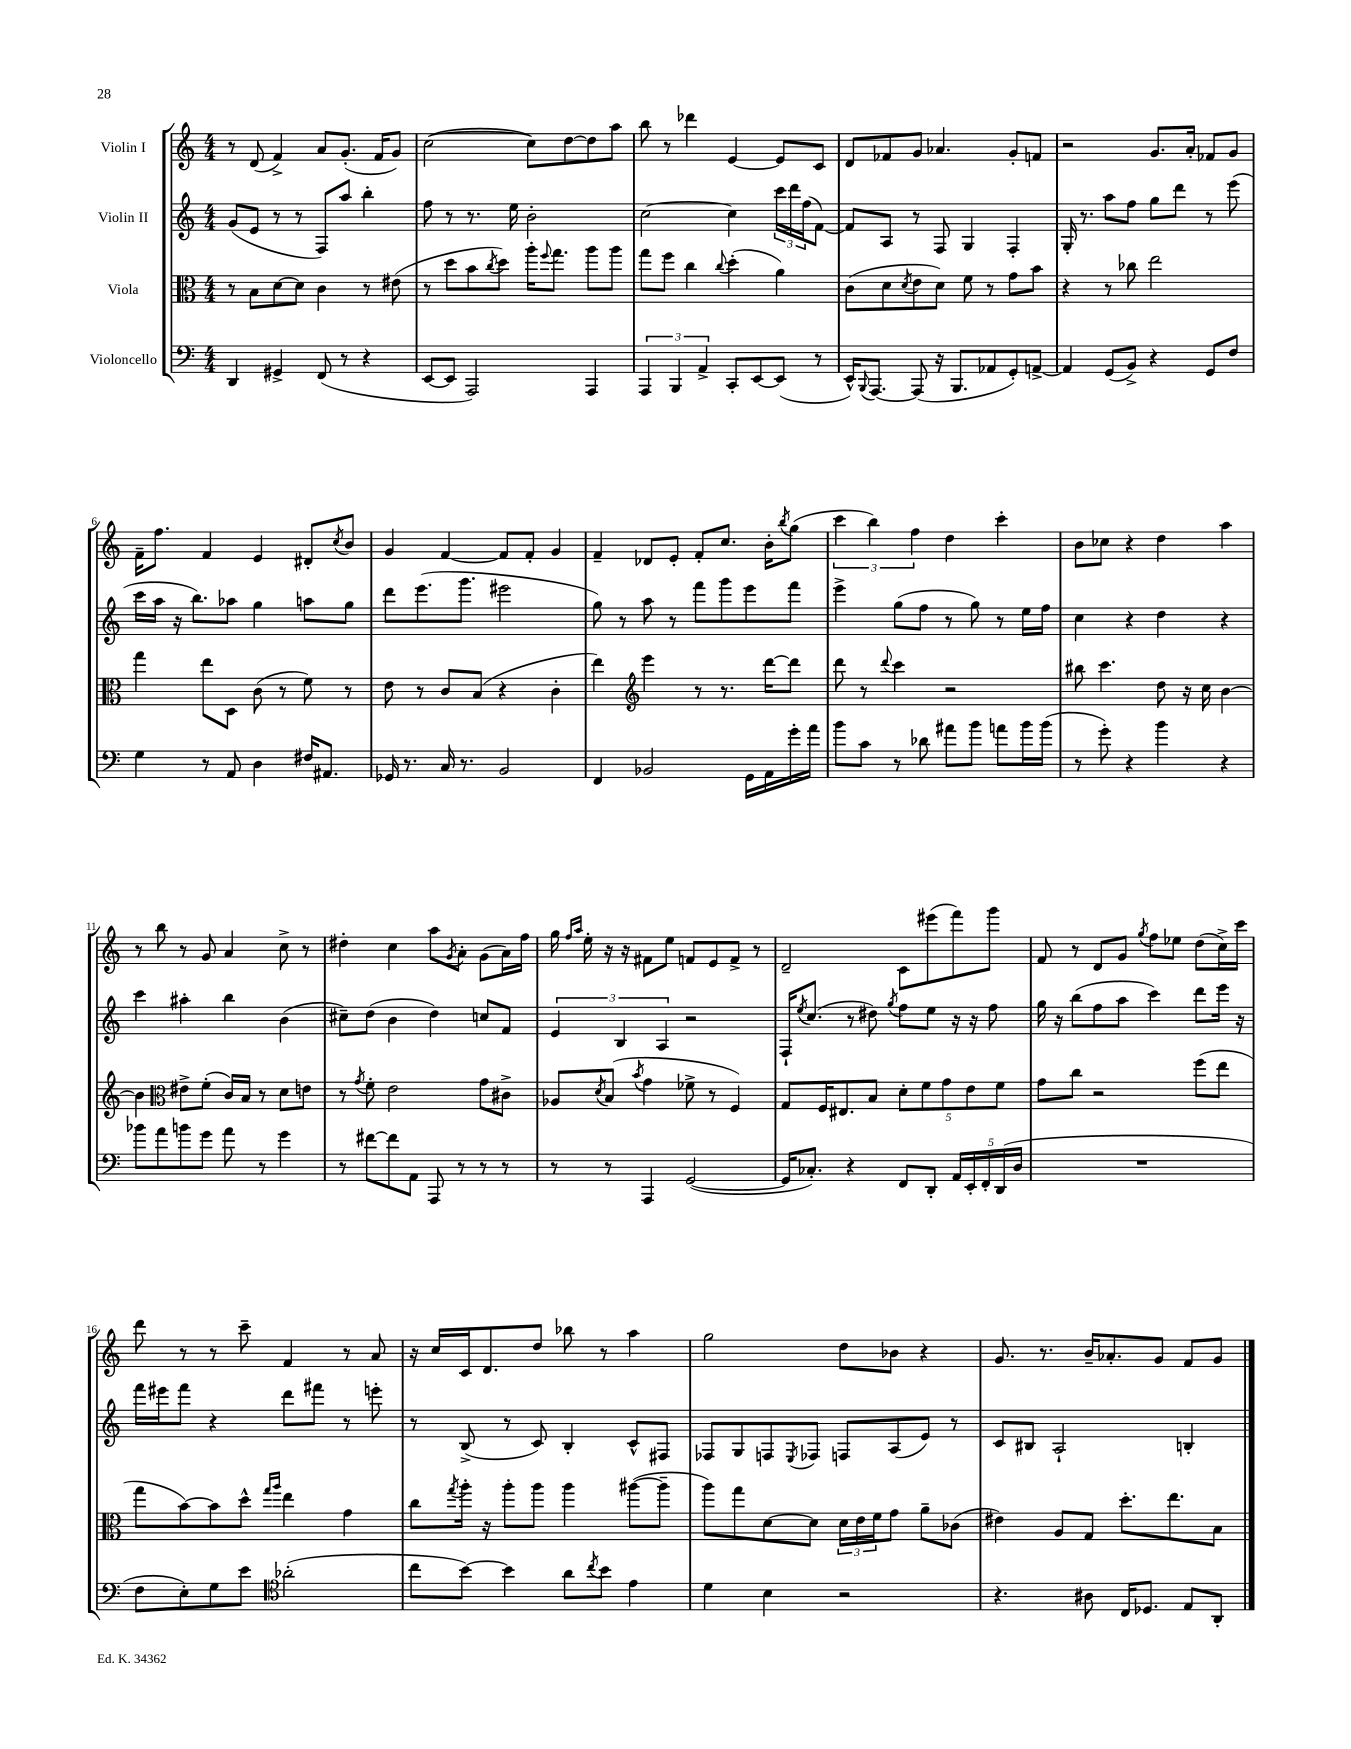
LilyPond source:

<<
\new StaffGroup <<
\new Staff = "s0" \with { instrumentName = "Violin I" } {
    \clef treble \key c \major \numericTimeSignature \time 4/4
    r8 d'8( f'4->) a'8 g'8.-.( f'16 g'8) |
    c''2~( c''8) d''8~ d''8 a''8 |
    b''8 r8 des'''4 e'4~ e'8 c'8 |
    d'8 fes'8 g'8 aes'4. g'8-. f'8 |
    r2 g'8. a'16-. fes'8 g'8 |
    f'16-- f''8. f'4 e'4 dis'8-. \acciaccatura { c''8 } b'8 |
    g'4 f'4~ f'8 f'8-. g'4 |
    f'4-- des'8 e'8-. f'8-. c''8. b'16-. \acciaccatura { b''8 } g''8( |
    \tuplet 3/2 { c'''4 b''4) f''4 } d''4 c'''4-. |
    b'8 ces''8 r4 d''4 a''4 |
    r8 b''8 r8 g'8 a'4 c''8-> r8 |
    dis''4-. c''4 a''8 \acciaccatura { g'8 } a'8-. g'8( a'16) f''16 |
    g''16 \grace { f''16 a''16 } e''16-. r16 r16 fis'8 e''8 f'8 e'8 f'8-> r8 |
    d'2-- c'8 eis'''8( f'''8) g'''8 |
    f'8 r8 d'8 g'8 \acciaccatura { g''8 } f''8 ees''8 d''8( c''16->) c'''16 |
    d'''8 r8 r8 c'''8-- f'4 r8 a'8 |
    r16 c''16 c'16 d'8. d''8 bes''8 r8 a''4 |
    g''2 d''8 bes'8 r4 |
    g'8. r8. b'16-- aes'8.-. g'8 f'8 g'8 \bar "|." |
}
\new Staff = "s1" \with { instrumentName = "Violin II" } {
    \clef treble \key c \major \numericTimeSignature \time 4/4
    g'8( e'8 r8 r8 f8) a''8 b''4-. |
    f''8 r8 r8. e''16 b'2-. |
    c''2~ c''4 \tuplet 3/2 { c'''16 d'''16 f''16( } f'8~) |
    f'8 a8 r8 f8 g4 f4-. |
    g16-. r8. a''8 f''8 g''8 d'''8 r8 e'''8( |
    c'''16 a''16 r16 b''8.) aes''8 g''4 a''8 g''8 |
    d'''8 e'''8.( g'''8. eis'''2 |
    g''8) r8 a''8 r8 f'''8 g'''8 e'''8 f'''8 |
    e'''4-> g''8( f''8 r8 g''8) r8 e''16 f''16 |
    c''4 r4 d''4 r4 |
    c'''4 ais''4-. b''4 b'4( |
    cis''8--) d''8( b'4 d''4) c''8 f'8 |
    \tuplet 3/2 { e'4 b4 a4 } r2 |
    f16-! \acciaccatura { e''8 } c''8.( r8 dis''8) \acciaccatura { g''8 } f''8 e''8 r16 r16 f''8 |
    g''16 r16 b''8( f''8 a''8 c'''4) d'''8 e'''16 r16 |
    f'''16 eis'''16 f'''8 r4 d'''8 fis'''8 r8 e'''8-. |
    r8 b8->( r8 c'8) b4-. c'8-^ fis8 |
    fes8 g8 f8 \acciaccatura { e8 } fes8 f8 a8( e'8) r8 |
    c'8 bis8 a2-! b4-. \bar "|." |
}
\new Staff = "s2" \with { instrumentName = "Viola" } {
    \clef alto \key c \major \numericTimeSignature \time 4/4
    r8 b8 d'8~ d'8 c'4 r8 eis'8( |
    r8 d''8 b'8 \acciaccatura { c''8 } d''8) a''16-. \appoggiatura { f''8 } g''8. a''8 a''8 |
    g''8 f''8 c''4 \appoggiatura { c''8 } d''4-.( a'4) |
    c'8( d'8 \acciaccatura { d'8 } e'8 d'8) f'8 r8 g'8 b'8 |
    r4 r8 ces''8 e''2 |
    g''4 e''8 d8 c'8( r8 f'8) r8 |
    e'8 r8 c'8 b8( r4 c'4-. |
    e''4) \clef treble e'''4 r8 r8. d'''16~ d'''8 |
    d'''8 r8 \appoggiatura { d'''8 } c'''4 r2 |
    bis''8 c'''4. d''8 r16 c''16 b'4~ |
    b'4 \clef alto eis'8-> f'8-.( c'16) b16 r8 d'8 e'8 |
    r8 \acciaccatura { g'8 } f'8-. e'2 g'8 cis'8-> |
    aes8 \acciaccatura { d'8 } b8( \acciaccatura { b'8 } g'4 fes'8-> r8 f4) |
    g8 f16 eis8. b8 \tuplet 5/4 { d'8-. f'8 g'8 e'8 f'8 } |
    g'8 c''8 r2 f''8( e''8 |
    g''8 b'8~) b'8 d''8-^ \grace { g''16 a''16 } e''4 g'4 |
    c''8 \acciaccatura { g''8 } a''16-. r16 a''8-. a''8 a''4 ais''8~( ais''8-- |
    a''8) g''8 d'8~ d'8 \tuplet 3/2 { d'16 e'16 f'16 } g'8 a'8-- ces'8( |
    eis'4) a8 g8 d''8.-. e''8. b8 \bar "|." |
}
\new Staff = "s3" \with { instrumentName = "Violoncello" } {
    \clef bass \key c \major \numericTimeSignature \time 4/4
    d,4 gis,4-> f,8( r8 r4 |
    e,8~ e,8 a,,2) a,,4 |
    \tuplet 3/2 { a,,4 b,,4 a,4-> } c,8-. e,8~ e,8( r8 |
    e,16-^) \appoggiatura { b,,8 } a,,8.~ a,,8( r16 b,,8. aes,8 g,8-.) a,8~-> |
    a,4 g,8( b,8->) r4 g,8 f8 |
    g4 r8 a,8 d4 fis16 ais,8. |
    ges,16 r8. c16 r8. b,2 |
    f,4 bes,2 g,16 a,16 g'16-. a'16 |
    b'8 c'8 r8 des'8 ais'8 b'8 a'8 b'16 b'16( |
    r8 g'8-.) r4 b'4 r4 |
    bes'8 a'8 b'8 g'8 a'8 r8 g'4 |
    r8 fis'8~ fis'8 a,8 a,,8 r8 r8 r8 |
    r8 r8 a,,4 g,2~( |
    g,16 ces8.-.) r4 f,8 d,8-. \tuplet 5/4 { a,16 e,16-. f,16-. d,16( d16 } |
    R1 |
    f8 e8-.) g8 e'8 \clef tenor aes'2-.( |
    c''8 b'8~) b'4 a'8 \acciaccatura { c''8 } b'8 e'4 |
    d'4 b4 r2 |
    r4. ais8 c16 des8. e8 a,8-. \bar "|." |
}
>>
>>
